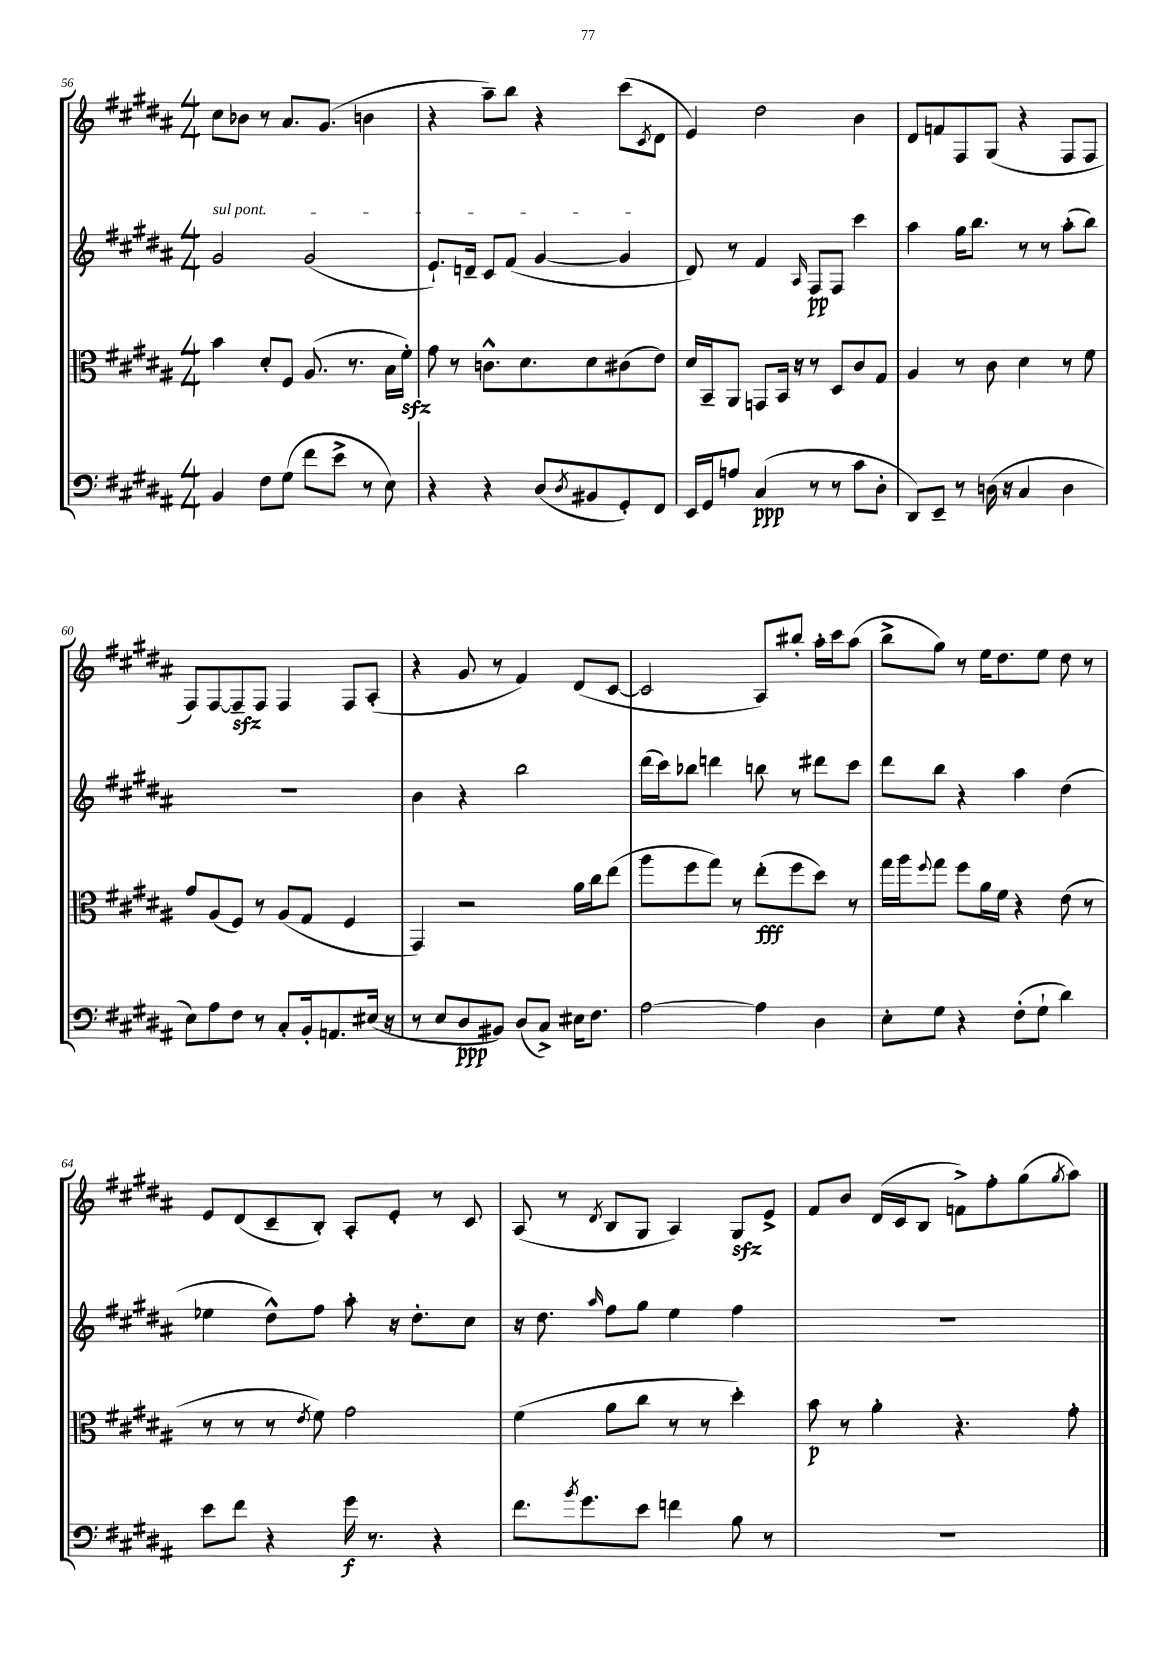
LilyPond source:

<<
\new StaffGroup <<
\new Staff = "s0" {
    \clef treble \key b \major \numericTimeSignature \time 4/4
    cis''8 bes'8 r8 ais'8. gis'8.( b'4 |
    r4 ais''8--) b''8 r4 cis'''8( \acciaccatura { cis'8 } dis'8 |
    e'4) dis''2 b'4 |
    dis'8 f'8 fis8 gis8( r4 fis8 fis8 |
    fis8) fis8~ fis8--\sfz fis8 fis4 fis8 ais8-.( |
    r4 gis'8 r8 fis'4) dis'8( cis'8~ |
    cis'2 ais8) bis''8-. ais''16-. cis'''16 ais''8( |
    b''8-> gis''8) r8 e''16 dis''8. e''8 dis''8 r8 |
    e'8 dis'8( cis'8-- b8-.) ais8-. e'8-. r8 cis'8 |
    ais8( r8 \acciaccatura { dis'8 } b8 gis8 ais4) gis8\sfz e'8-> |
    fis'8 b'8 dis'16( cis'16 b8 f'8->) fis''8-. gis''8( \acciaccatura { gis''8 } ais''8) \bar "|." |
}
\new Staff = "s1" {
    \clef treble \key b \major \numericTimeSignature \time 4/4
    \once \override TextSpanner.bound-details.left.text = \markup { \italic "sul pont." } gis'2\startTextSpan gis'2( |
    e'8.-!) d'16-- cis'8 fis'8( gis'4~ gis'4\stopTextSpan |
    dis'8) r8 fis'4 \grace { ais16 } fis8\pp fis8 cis'''4 |
    ais''4 gis''16 b''8. r8 r8 ais''8-.( b''8) |
    R1 |
    b'4 r4 b''2 |
    dis'''16( cis'''16) bes''8 d'''4 b''8 r8 dis'''8 cis'''8 |
    dis'''8 b''8 r4 ais''4 dis''4( |
    ees''4 dis''8-^) fis''8 ais''8-. r16 dis''8.-. cis''8 |
    r16 dis''8. \grace { ais''16 } fis''8 gis''8 e''4 fis''4 |
    R1 \bar "|." |
}
\new Staff = "s2" {
    \clef alto \key b \major \numericTimeSignature \time 4/4
    b'4 dis'8-. fis8 ais8.( r8. b16 fis'16-.\sfz) |
    gis'8 r8 c'8.-^ dis'8. dis'8 cis'8( e'8) |
    dis'16 b,16-- ais,8 g,8 b,16 r16 r8 dis8 cis'8 gis8 |
    ais4 r8 cis'8 dis'4 r8 fis'8 |
    gis'8 ais8( fis8) r8 ais8( gis8 fis4 |
    gis,4) r2 ais'16 cis''16 e''8( |
    ais''8 fis''8 gis''8) r8 e''8-.\fff( fis''8 dis''8) r8 |
    gis''16 ais''16 \appoggiatura { fis''8 } gis''8 fis''8 ais'16 fis'16 r4 e'8( r8 |
    r8 r8 r8 \acciaccatura { e'8 } fis'8) gis'2 |
    fis'4( ais'8 cis''8 r8 r8 dis''4-.) |
    b'8\p r8 ais'4-. r4. gis'8-. \bar "|." |
}
\new Staff = "s3" {
    \clef bass \key b \major \numericTimeSignature \time 4/4
    b,4 fis8 gis8( fis'8 e'8-> r8 e8) |
    r4 r4 dis8( \acciaccatura { dis8 } bis,8 gis,8-.) fis,8 |
    e,16 gis,16 a8 cis4\ppp( r8 r8 cis'8 dis8-. |
    dis,8) e,8-- r8 d16( r16 cis4 d4 |
    e8) ais8 fis8 r8 cis8-. b,16-. a,8. eis16( r16 |
    r8 e8 dis8\ppp bis,8) dis8( cis8->) eis16 fis8. |
    ais2~ ais4 dis4 |
    e8-. gis8 r4 fis8-.( gis8-! dis'4) |
    e'8 fis'8 r4 gis'16\f r8. r4 |
    fis'8. \acciaccatura { b'8 } gis'8. e'8 f'4 b8 r8 |
    R1 \bar "|." |
}
>>
>>
\layout { \context { \Score currentBarNumber = #56 } }
